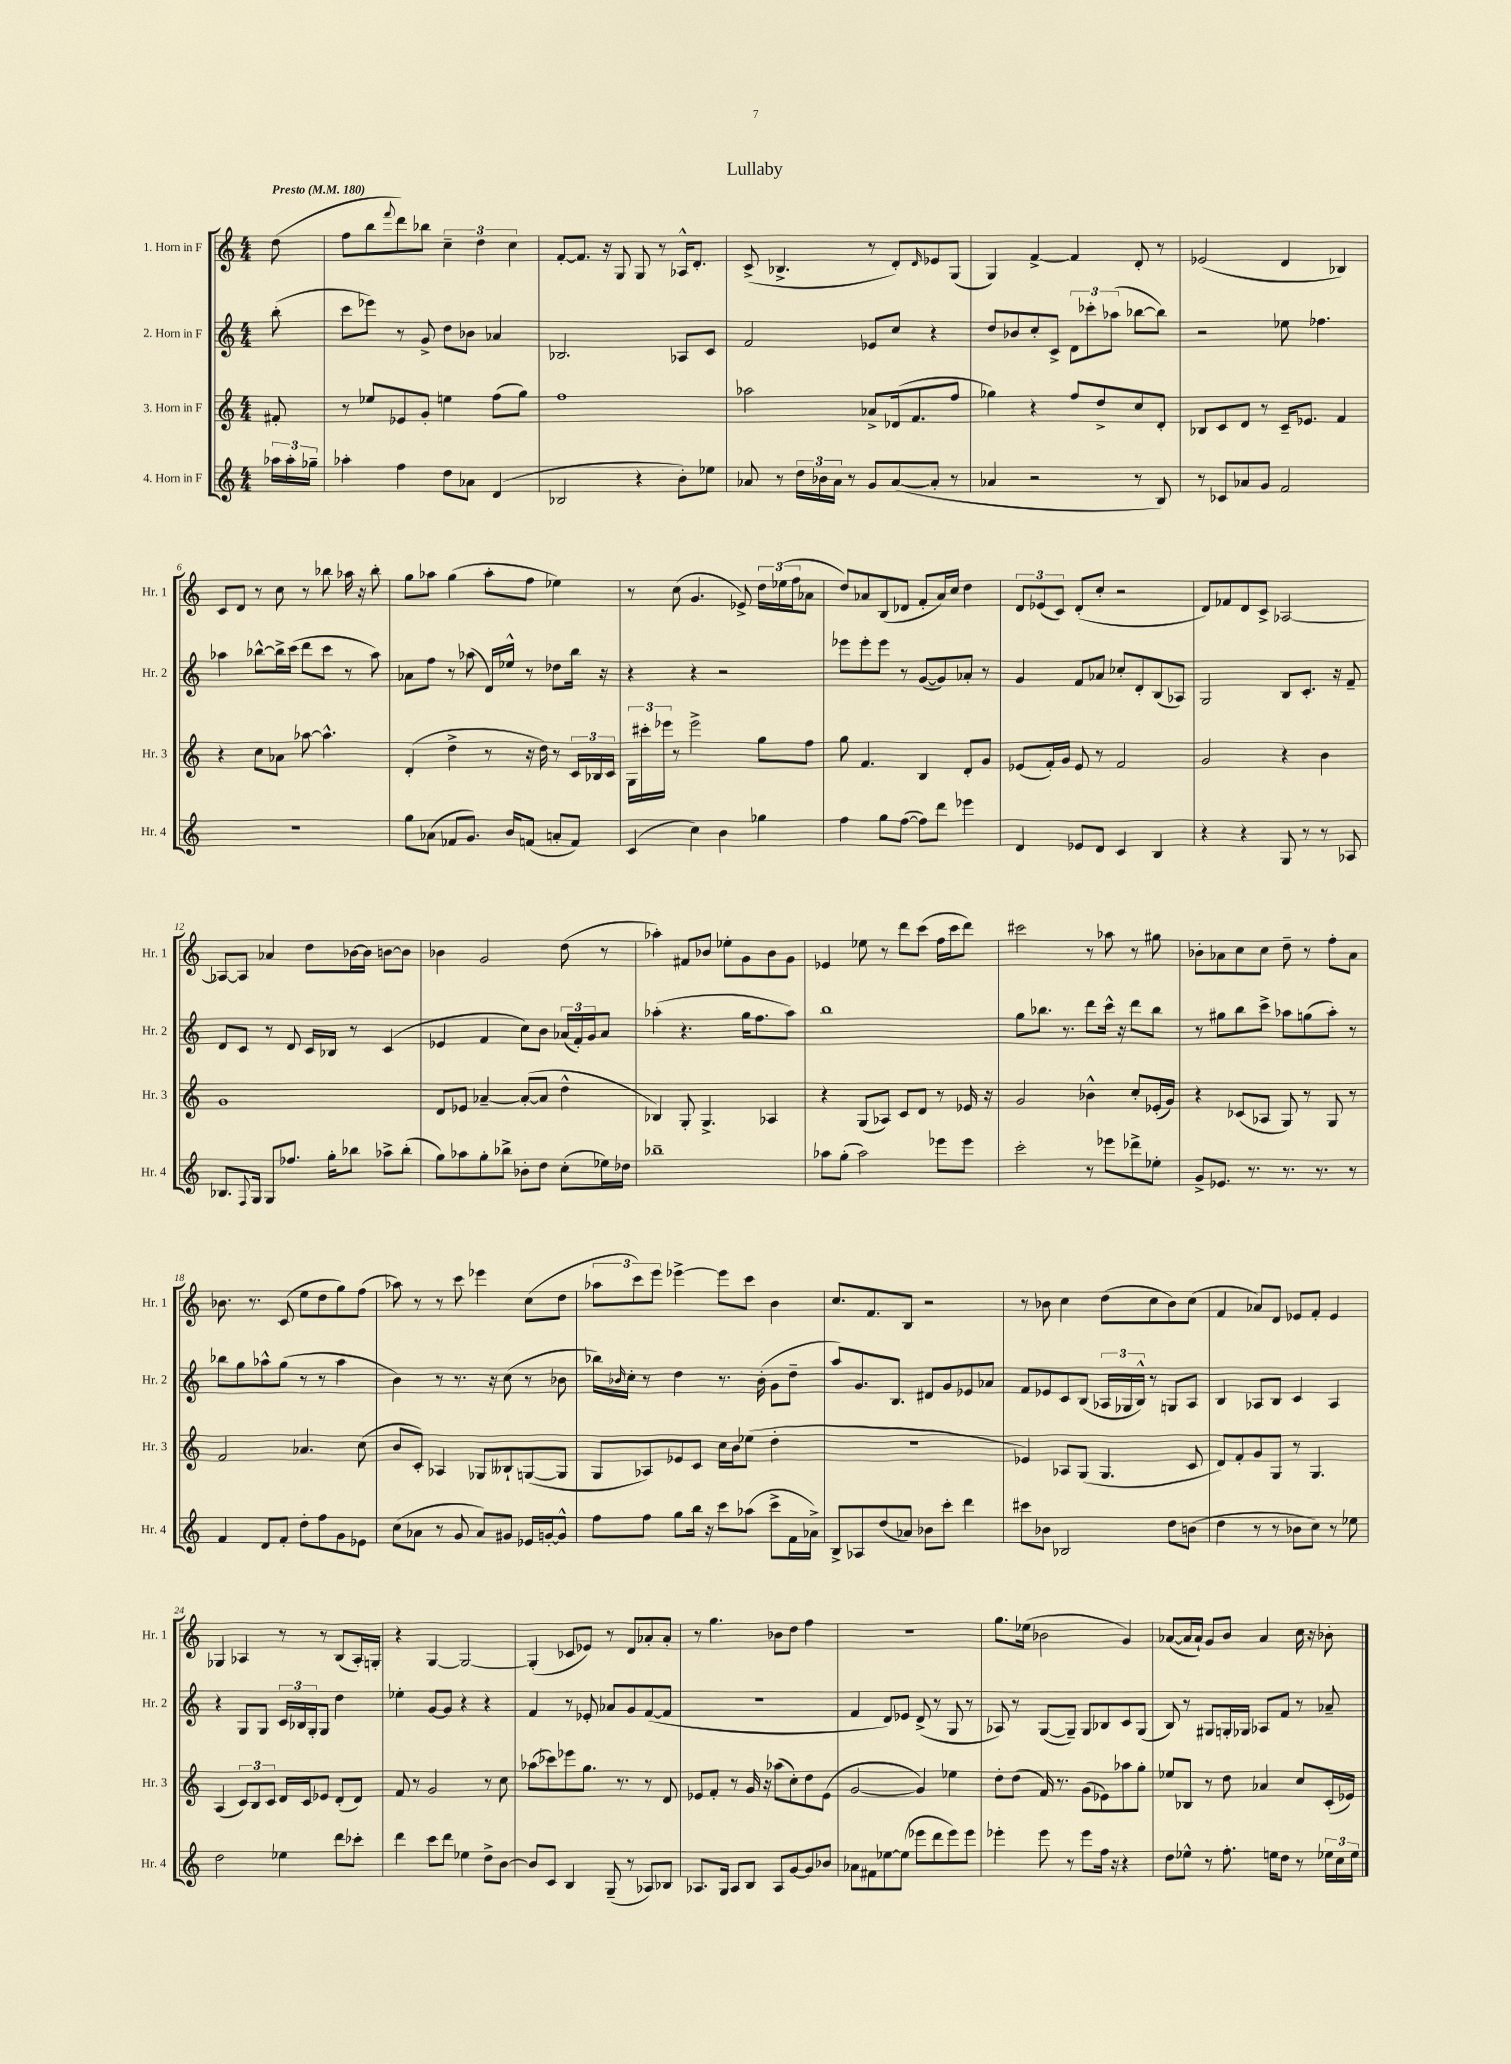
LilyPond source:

\header { title = "Lullaby" }
<<
\new StaffGroup <<
\new Staff = "s0" \with { instrumentName = "1. Horn in F" shortInstrumentName = "Hr. 1" } {
    \clef treble \key c \major \numericTimeSignature \time 4/4 \partial 8 \tempo "Presto" 4 = 180
    d''8( |
    f''8 b''8 \appoggiatura { f'''8 } d'''8) bes''8 \tuplet 3/2 { c''4-- d''4 c''4 } |
    f'8~-. f'8. r16 g8 g8 r8 aes16-^ d'8.-. |
    c'8->( bes4.-> r8 d'8-.) \grace { d'16 } ees'8 g8( |
    g4) f'4~-> f'4 d'8-. r8 |
    ees'2( d'4 bes4) |
    c'8 d'8 r8 c''8 r8 bes''8 aes''16 r16 bes''8-. |
    g''8 aes''8 g''4( aes''8-. f''8 ees''4) |
    r8 c''8( g'4. ees'8->) \tuplet 3/2 { d''16 ees''16( f''16 } aes'8 |
    d''8) aes'8 b8( des'8 f'8-. aes'16) c''16 d''4 |
    \tuplet 3/2 { d'8 ees'8( c'8) } d'8-.( c''8-. r2 |
    d'8) fes'8 d'8 c'8-> aes2~ |
    aes8~ aes8 aes'4 d''8 bes'16~ bes'16 b'8~ b'8 |
    bes'4 g'2 d''8( r8 |
    aes''4-.) fis'8 bes'8 ees''8-. g'8 bes'8 g'8 |
    ees'4 ees''8 r8 d'''8 c'''8( f''16 c'''16 d'''8) |
    cis'''2 r8 aes''8 r8 gis''8 |
    bes'8-. aes'8 c''8 c''8 d''8-- r8 f''8-. aes'8 |
    bes'8. r8. c'8( e''8 d''8 g''8) f''8( |
    aes''8) r8 r8 c'''8 ees'''4 c''8( d''8 |
    \tuplet 3/2 { aes''8 c'''8) e'''8 } ees'''4~-> ees'''8 c'''8 b'4 |
    c''8. f'8. b8 r2 |
    r8 bes'8 c''4 d''8( c''8 bes'8) c''8( |
    f'4 aes'8) d'8 ees'8 f'8-. ees'4 |
    ges4 aes4 r8 r8 b8( aes16-.) g16-. |
    r4 g4~ g2~ |
    g4-.( ces'8 ees'8) r8 d'8 aes'8-. aes'8-. |
    r8 g''4. bes'8 d''8 f''4 |
    r1 |
    g''8. ees''16( bes'2 g'4) |
    aes'8~( aes'16 aes'16-!) g'8 b'8 aes'4 c''16 r16 bes'8-. \bar "|." |
}
\new Staff = "s1" \with { instrumentName = "2. Horn in F" shortInstrumentName = "Hr. 2" } {
    \clef treble \key c \major \numericTimeSignature \time 4/4 \partial 8
    b''8-.( |
    c'''8 ees'''8) r8 g'8-> d''8 bes'8 aes'4 |
    bes2. aes8 c'8 |
    f'2 ees'8 c''8 r4 |
    d''8 bes'8 c''8-. c'8-> \tuplet 3/2 { d'8 ces'''8-. aes''8( } bes''8~ bes''8) |
    r2 ees''8 fes''4. |
    aes''4 bes''8~-^ bes''16-> c'''16( d'''8 c'''8 r8 aes''8) |
    aes'8 f''8 r8 aes''8( d'16) ees''16-^ r8 des''8 b''16 r16 |
    r4 r4 r2 |
    ees'''8 ees'''8-. ees'''8 r8 g'8~( g'8) aes'8-. r8 |
    g'4 f'8 aes'8 ces''8-. d'8-. b8( aes8) |
    g2 b8 c'8.-. r16 f'8-- |
    d'8 c'8 r8 d'8 c'16 bes16 r8 c'4( |
    ees'4 f'4 c''8) b'8 \tuplet 3/2 { aes'16( f'16-.) g'16 } aes'8 |
    aes''4-.( r4. g''16 f''8. aes''8) |
    b''1 |
    g''8 bes''8. r8. d'''8 c'''16-^ r16 d'''8 bes''8 |
    r8 gis''8 b''8 c'''8-> aes''8 g''8( aes''8-.) r8 |
    bes''8 g''8 aes''8-^ g''8( r8 r8 aes''4 |
    b'4) r8 r8. r16 c''8( r8 bes'8 |
    bes''16) \grace { bes'16 } c''16-. r8 d''4 r8. bes'16-.( g'8 d''8-- |
    a''8) g'8. b8. dis'8 g'8 ees'8 aes'8 |
    f'8 ees'8 c'8 b8( \tuplet 3/2 { aes16 ges16 b16-^) } r8 g8 aes8 |
    b4 aes8 b8 c'4 aes4 |
    r4 g8 g8 \tuplet 3/2 { c'16 bes16 g16-. } g8 d''4 |
    ees''4-. g'8~ g'8 r4 r4 |
    f'4 r8 ees'8-. aes'8 g'8 f'8~( f'8 |
    r1 |
    f'4 d'8) ees'8 d'8->( r8 g8 r8 |
    aes8) r8 g8~( g8--) g8 bes8 c'8 g8( |
    b8) r8 gis8 g16-. ges16 aes8 f'8 r8 aes'8-- \bar "|." |
}
\new Staff = "s2" \with { instrumentName = "3. Horn in F" shortInstrumentName = "Hr. 3" } {
    \clef treble \key c \major \numericTimeSignature \time 4/4 \partial 8
    fis'8-. |
    r8 ees''8 ees'8 g'8-. e''4 f''8( g''8) |
    f''1 |
    aes''2 aes'8-> des'16( f'8. f''8 |
    ges''4) r4 f''8 d''8-> c''8 d'8-. |
    bes8 c'8 d'8 r8 c'16-- ees'8. f'4 |
    r4 c''8 aes'8 aes''8~ aes''4.-^ |
    d'4-.( d''4-> r8 r16 d''16) r8 \tuplet 3/2 { c'16 bes16 c'16 } |
    \tuplet 3/2 { g16 cis'''16-. ees'''16 } r8 ees'''2-> g''8 f''8 |
    g''8 f'4. b4 d'8-. g'8 |
    ees'8( f'16-.) g'16 ees'8 r8 f'2 |
    g'2 r4 b'4 |
    g'1 |
    d'8 ees'8 aes'4~-- aes'8~-.( aes'8 d''4-^ |
    bes4) g8-. g4.-> aes4 |
    r4 g8( aes8) c'8 d'8 r8 ees'16 r16 |
    g'2 bes'4-^ c''8-. ees'16-.( g'16) |
    r4 ces'8( aes8 g8) r8 g8 r8 |
    f'2 aes'4. c''8( |
    b'8 c'8-.) aes4 ges8 beses8-! g8~( g8 |
    g8 aes8) ees'8 c'8 c''16 b'16 ees''8( d''4-. |
    R1 |
    ees'4) aes8 g8( g4. c'8 |
    d'8) f'8-. g'8 g8 r8 g4. |
    a4( \tuplet 3/2 { c'8) b8 c'8 } d'16 c'16 ees'8 d'8-.( d'8) |
    f'8 r8 g'2 r8 c''8 |
    aes''8( ces'''8) ees'''8 g''8. r8. r8 d'8 |
    ees'8 f'8-. r8 g'16 r16 aes''8( c''8-.) d''8 ees'8( |
    g'2~ g'4) ees''4 |
    d''8-. d''8( f'16) r8. g'8( ees'8) aes''8 g''8-. |
    ees''8 bes8 r8 d''8 aes'4 c''8 c'16-.( ees'16) \bar "|." |
}
\new Staff = "s3" \with { instrumentName = "4. Horn in F" shortInstrumentName = "Hr. 4" } {
    \clef treble \key c \major \numericTimeSignature \time 4/4 \partial 8
    \tuplet 3/2 { aes''16 aes''16-. ges''16-- } |
    aes''4-. f''4 d''8 aes'8 d'4( |
    bes2 r4 b'8-.) ees''8 |
    aes'8 r8 \tuplet 3/2 { d''16 bes'16 aes'16 } r8 g'8 aes'8~( aes'8-. r8 |
    aes'4 r2 r8 b8) |
    r8 ces'8 aes'8 g'8 f'2 |
    R1 |
    g''8 aes'8( fes'8 g'8.) b'16 f'8( a'8-. f'8) |
    c'4( c''4) b'4 ges''4 |
    f''4 g''8 f''8~( f''8) d'''8 ees'''4 |
    d'4 ees'8 d'8 c'4 b4 |
    r4 r4 g8 r8 r8 aes8 |
    bes8. \appoggiatura { f8 } g16 g8 fes''8. g''16-. bes''8 aes''8-> bes''8-.( |
    g''8) aes''8 g''8-. bes''8-> bes'8-. d''8 c''8-.( ees''16) des''16 |
    bes''1-- |
    aes''8 g''8-.( aes''2) ees'''8 ees'''8 |
    c'''2-. r8 ees'''8 des'''8-> ees''8-. |
    g'8-> ees'8. r8. r8. r8. r8 |
    f'4 d'8 f'8-. d''8-. f''8 g'8 ees'8 |
    c''8( aes'8 r8 g'8 aes'8) gis'8 ees'16 g'16~-. g'8-^ |
    f''8 f''8 g''8 b''16 r16 c'''8 aes''8( c'''8-> f'16 aes'16->) |
    b8-> aes8 d''8( aes'8) bes'8 c'''8-. d'''4 |
    cis'''8 bes'8 bes2 d''8 b'8( |
    d''4 r8 r8 bes'8 c''8) r8 ees''8 |
    d''2 ees''4 d'''8 ces'''8-. |
    d'''4 c'''8 d'''8 ees''4 d''8-> b'8~ |
    b'8 c'8 b4 g8--( r8 aes8) bes8 |
    aes8. g16 aes8 b8 aes8 g'8~ g'8 bes'8 |
    aes'8 fis'8 ees''8~ ees''8( ees'''8 d'''8 ees'''8) ees'''8 |
    ees'''4-. ees'''8 r8 ees'''8 f''16 r16 r4 |
    d''8 ees''8-^ r8 f''8.-. e''16 d''8 r8 \tuplet 3/2 { ees''16 c''16 ees''16 } \bar "|." |
}
>>
>>
